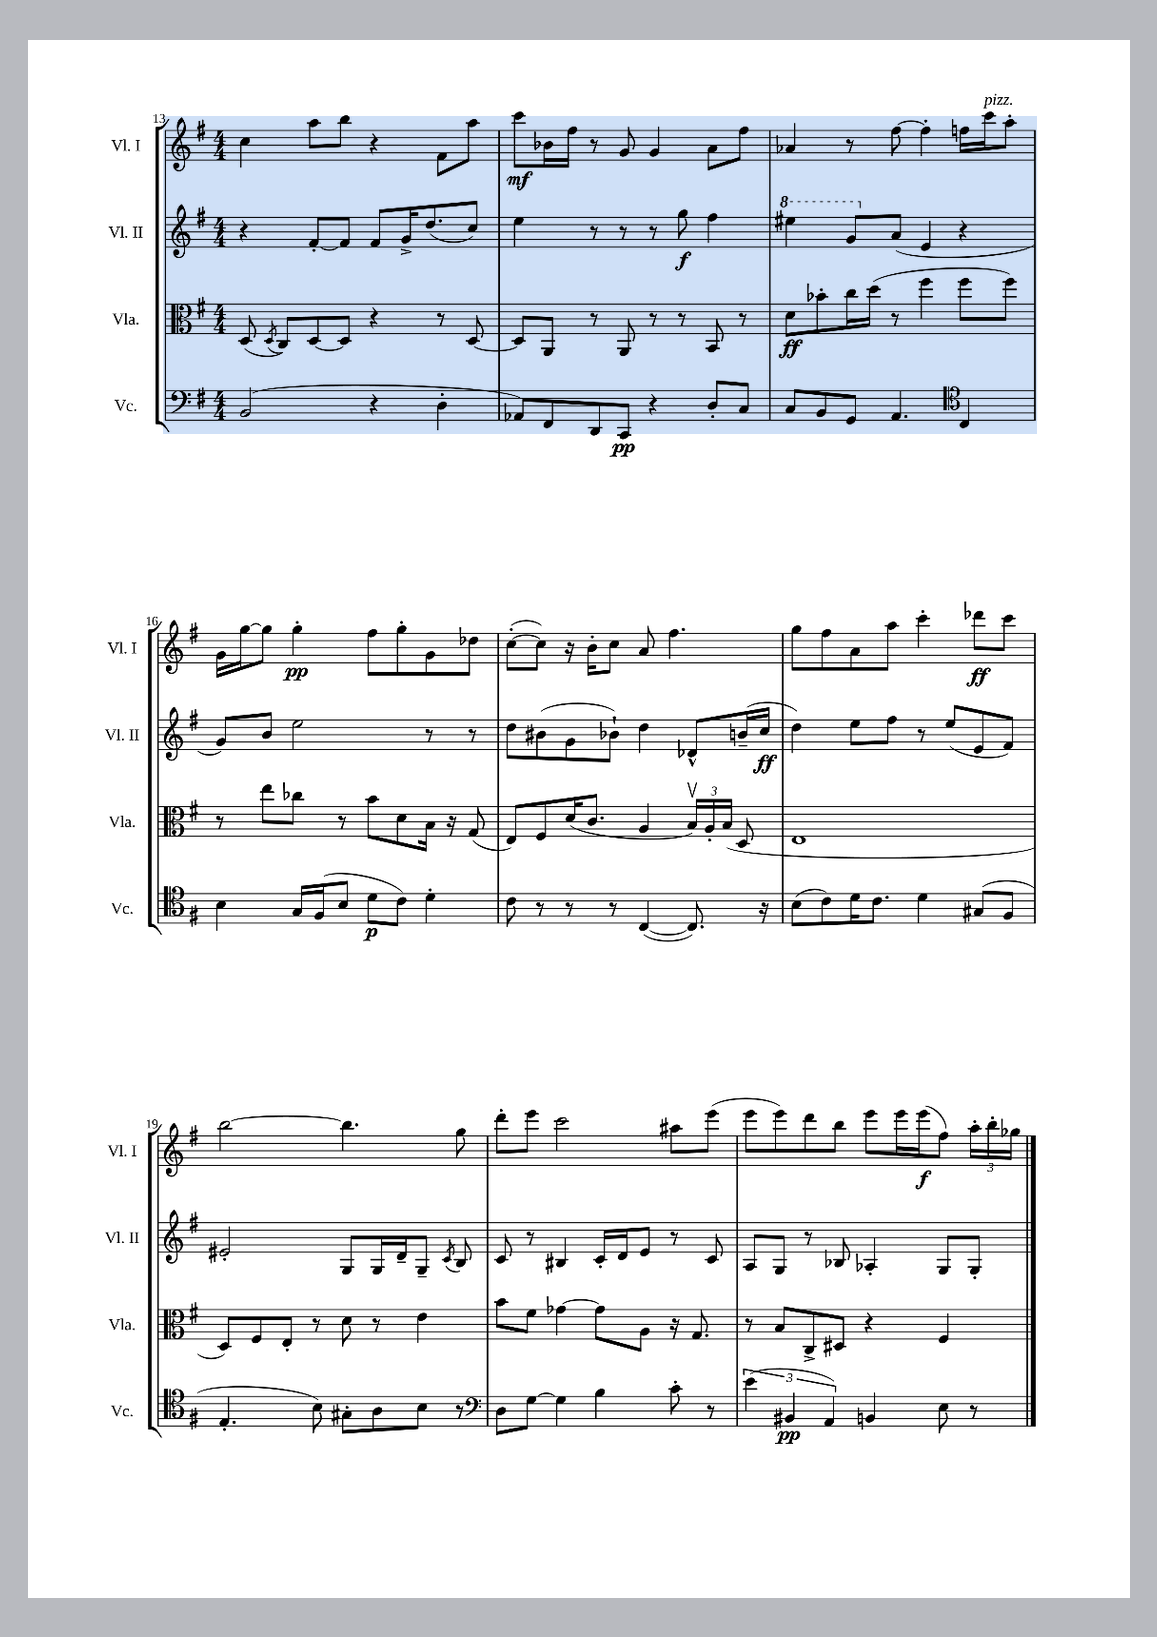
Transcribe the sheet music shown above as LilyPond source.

<<
\new StaffGroup <<
\new Staff = "s0" \with { instrumentName = "Vl. I" shortInstrumentName = "Vl. I" } {
    \clef treble \key g \major \numericTimeSignature \time 4/4
    \autoBeamOff c''4 a''8[ b''8] r4 fis'8[ a''8] |
    c'''8[\mf bes'16 fis''16] r8 g'8 g'4 a'8[ fis''8] |
    aes'4 r8 fis''8~ fis''4-. f''16[ c'''16^\markup { \italic "pizz." } a''8]-. |
    g'16[ g''16~ g''8] g''4-.\pp fis''8[ g''8-. g'8 des''8] |
    c''8[~-.( c''8]) r16 b'16[-. c''8] a'8 fis''4. |
    g''8[ fis''8 a'8 a''8] c'''4-. des'''8[\ff c'''8] |
    b''2~ b''4. g''8 |
    d'''8[-. e'''8] c'''2 ais''8[ e'''8]( |
    e'''8[ e'''8) d'''8 b''8] e'''8[ e'''16 e'''16\f( fis''8]) \tuplet 3/2 { a''16[-. b''16-. ges''16] } \bar "|." |
}
\new Staff = "s1" \with { instrumentName = "Vl. II" shortInstrumentName = "Vl. II" } {
    \clef treble \key g \major \numericTimeSignature \time 4/4
    \autoBeamOff r4 fis'8[~-. fis'8] fis'8[ g'16-> d''8.( c''8]) |
    e''4 r8 r8 r8 g''8\f fis''4 |
    \ottava #1 eis'''4 g''8[ \ottava #0 a'8]( e'4 r4 |
    g'8[) b'8] e''2 r8 r8 |
    d''8[ bis'8( g'8 bes'8]-!) d''4 des'8[-^ b'16--( c''16]\ff |
    d''4) e''8[ fis''8] r8 e''8[( e'8 fis'8]) |
    eis'2-. g8[ g16 d'16-- g8]-- \acciaccatura { c'8 } b8 |
    c'8 r8 bis4 c'16[-. d'16 e'8] r8 c'8 |
    a8[ g8] r8 bes8 aes4-. g8[ g8]-. \bar "|." |
}
\new Staff = "s2" \with { instrumentName = "Vla." shortInstrumentName = "Vla." } {
    \clef alto \key g \major \numericTimeSignature \time 4/4
    \autoBeamOff d8( \acciaccatura { d8 } c8[) d8~ d8] r4 r8 d8~ |
    d8[ a,8] r8 a,8 r8 r8 b,8 r8 |
    d'8[\ff bes'8-. c''16 d''16]( r8 fis''4 fis''8[ fis''8]) |
    r8 e''8[ ces''8] r8 b'8[ d'8 b16] r16 g8( |
    e8[) fis8 d'16( c'8.] a4 \tuplet 3/2 { b16[\upbow) a16-. b16]( } d8 |
    e1 |
    d8[) fis8 e8]-. r8 d'8 r8 e'4 |
    b'8[ fis'8] ges'4~ ges'8[ a8] r16 g8. |
    r8 b8[ c8-> dis8] r4 fis4 \bar "|." |
}
\new Staff = "s3" \with { instrumentName = "Vc." shortInstrumentName = "Vc." } {
    \clef bass \key g \major \numericTimeSignature \time 4/4
    \autoBeamOff b,2( r4 d4-. |
    aes,8[) fis,8 d,8 c,8]\pp r4 d8[-. c8] |
    c8[ b,8 g,8] a,4. \clef tenor c4 |
    b4 g16[ fis16( b8] d'8[\p c'8]) d'4-. |
    c'8 r8 r8 r8 c4~( c8.) r16 |
    b8[( c'8) d'16 c'8.] d'4 gis8[( fis8] |
    e4.-. b8) gis8[-. a8 b8] r8 |
    \clef bass d8[ g8]~ g4 b4 c'8-. r8 |
    \tuplet 3/2 { e'4( bis,4\pp a,4) } b,4 e8 r8 \bar "|." |
}
>>
>>
\layout { \context { \Score currentBarNumber = #13 } }
